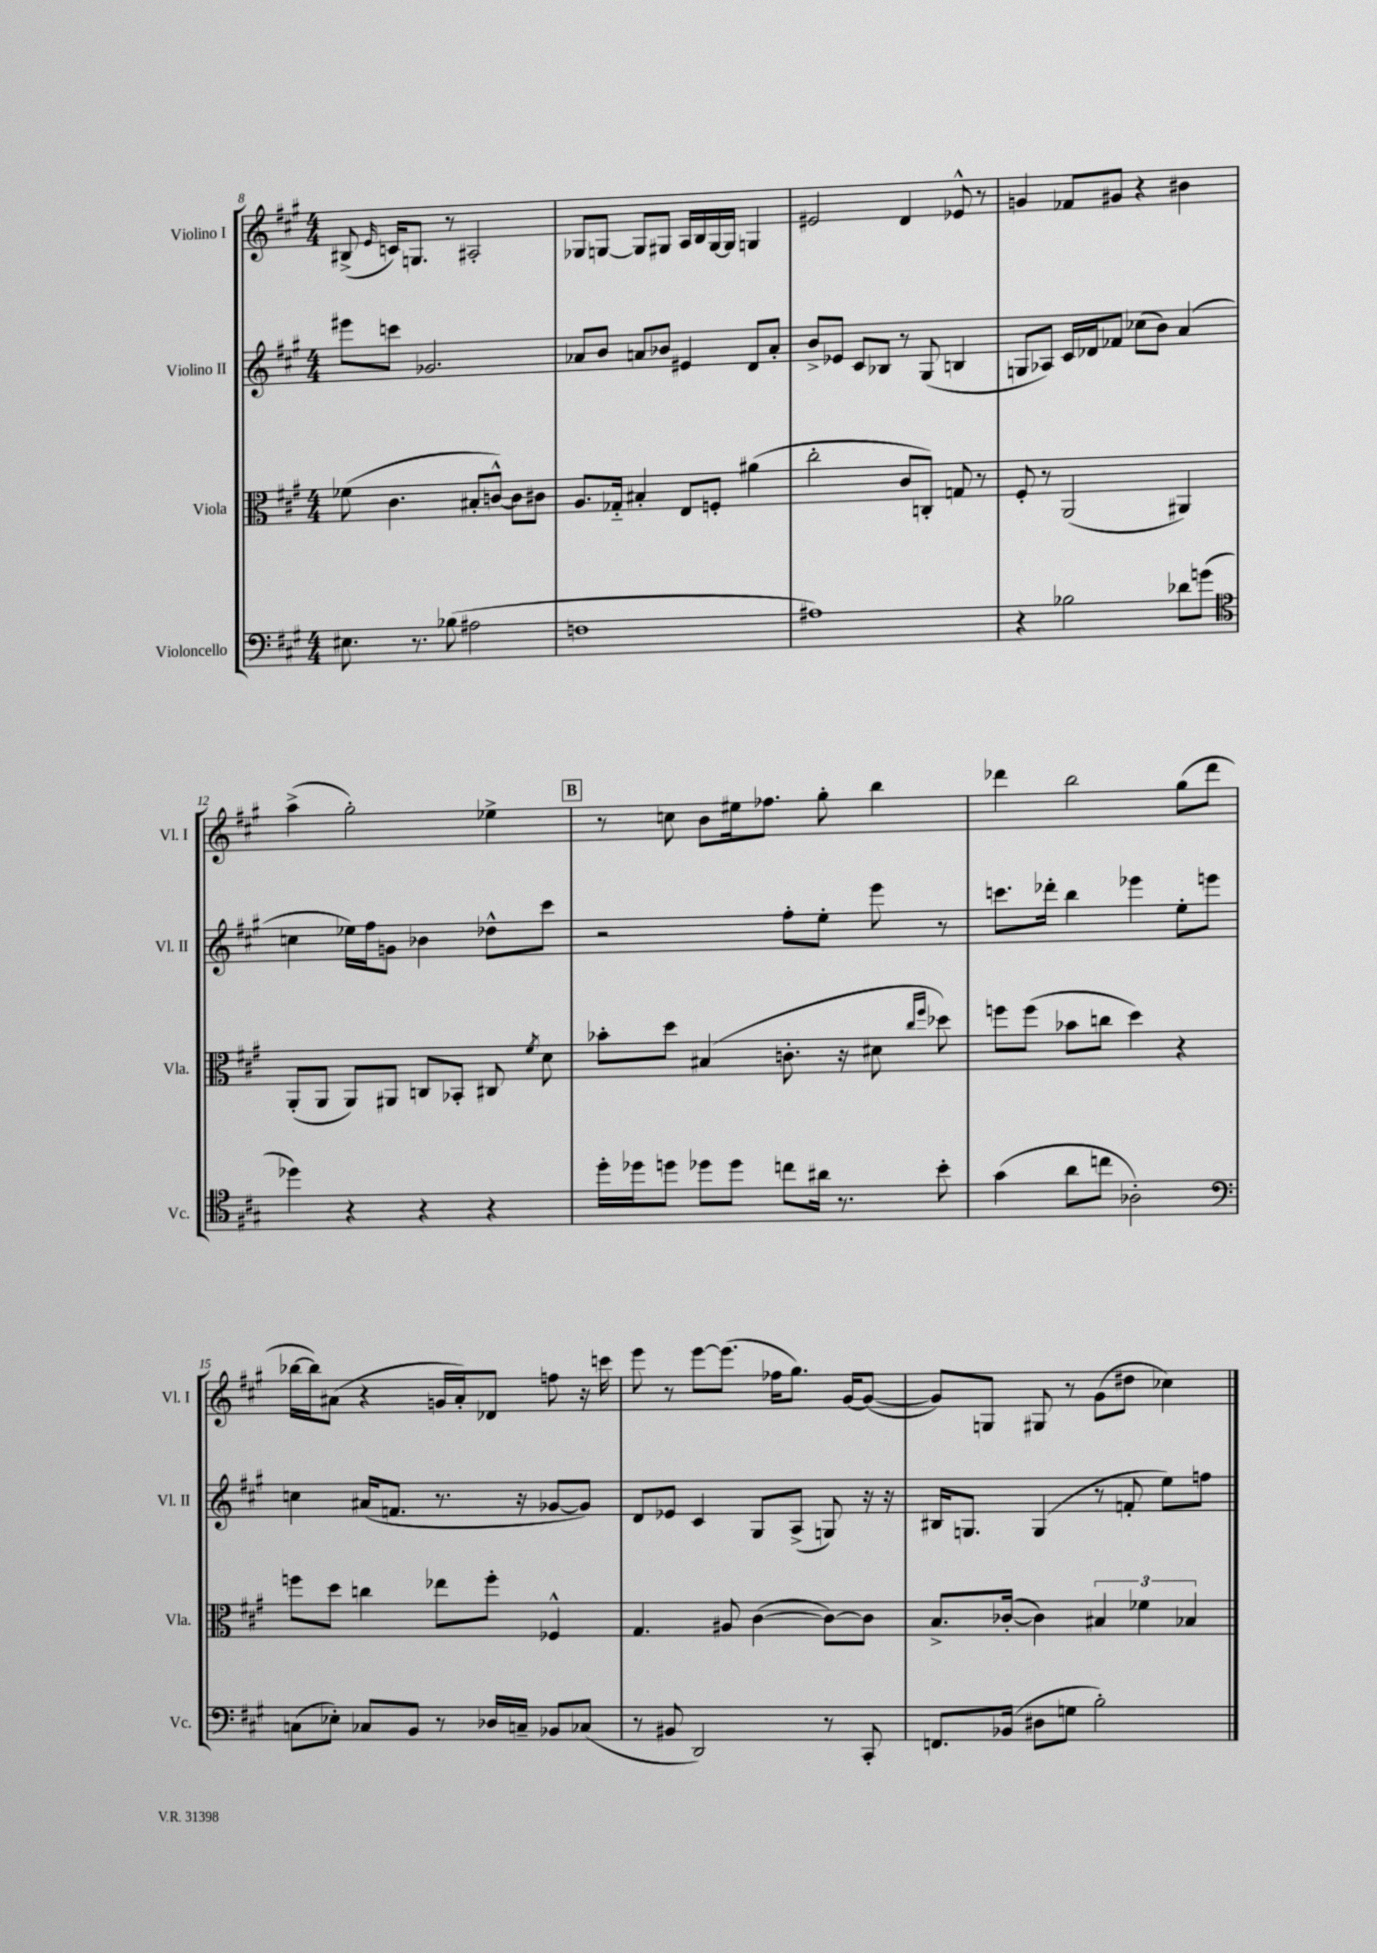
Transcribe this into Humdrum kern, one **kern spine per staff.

**kern	**kern	**kern	**kern
*part4	*part3	*part2	*part1
*staff4	*staff3	*staff2	*staff1
*I"Violoncello	*I"Viola	*I"Violino II	*I"Violino I
*I'Vc.	*I'Vla.	*I'Vl. II	*I'Vl. I
*clefF4	*clefC3	*clefG2	*clefG2
*k[f#c#g#]	*k[f#c#g#]	*k[f#c#g#]	*k[f#c#g#]
*M4/4	*M4/4	*M4/4	*M4/4
=8	=8	=8	=8
8.E#X\	(8f-X\	8eee#X\L	(8B#X^/
.	.	.	16qqe/
.	4.c#\	8cccn\J	16cn/KL)
8.r	.	.	8.Gn/J
.	.	2.g-X/	.
(8B-X\	.	.	8r
2A#X\	8B#X'/L	.	2A#X'/
.	[8cn^^/J)	.	.
.	8c\L]	.	.
.	8c#X\J	.	.
=9	=9	=9	=9
1Fn	8.A/L	8a-X/L	8G-X/L
.	.	8b/J	[8Gn/J
.	16G-X/Jk	.	.
.	4B#X'/	8an/L	8G/L]
.	.	8b-X/J	8G#X/J
.	8E/L	4e#X/	16A/LL
.	.	.	16B/
.	8Fn'/J	.	[16G#/
.	.	.	16G#/JJ]
.	(4a#X\	8d/L	4Gn/
.	.	8a'/J	.
=10	=10	=10	=10
1A#X)	2cc#'\	8b^/L	2e#X/
.	.	8e-X/J	.
.	.	8c#/L	.
.	.	8B-X/J	.
.	8c#/L	8r	4d/
.	8Cn'/J)	(8G#/	.
.	8Gn/	4Bn/	8e-X^^/
.	8r	.	8r
=11	=11	=11	=11
4r	8F#'/	8Gn/L	4gn/
.	8r	8A-X/J)	.
2B-X\	(2AA/	16c#/LL	8f-X/L
.	.	16d-X/J	.
.	.	8f-X/J	8g#X/J
.	.	(8cc-X\L	4r
.	.	8b\J)	.
8d-X\L	4AA#X/)	(4a/	4b#X\
(8gn\J	.	.	.
!!LO:LB:g=z
=12	=12	=12	=12
*clefC4	*	*	*
4dd-X\)	(8AA'/L	4ccn\	(4aa^\
.	8AA/J	.	.
4r	8AA/L)	16ee-X\LL)	2gg#'\)
.	.	16ff#\J	.
.	8AA#X/J	8gn\J	.
4r	8Cn/L	4b-X\	.
.	8BB-X'/J	.	.
4r	8C#X/	8dd-X^^\L	4ee-X^\
.	8qf#/	.	.
.	8d\	8ccc#\J	.
!!LO:REH:place=s1:t=B
=13	=13	=13	=13
16dd'\LL	8b-X'\L	2r	8r
16dd-X\J	.	.	.
8ddn\J	8dd\J	.	8ccn\
8dd-X\L	(4B#X/	.	8b\L
8dd-\J	.	.	16ee#X\k
.	.	.	8.ff-X\J
8ccn\L	8.cn'\	8ff#'\L	.
16a#X\Jk	.	8ee'\J	8gg#'\
8.r	16r	.	.
.	8d#X\	8eee\	4bb\
.	16qqcc#/LL	.	.
.	16qqff#/JJ	.	.
8b'\	8dd-X\)	8r	.
=14	=14	=14	=14
(4g#\	8ffn\L	8.cccn\L	4ddd-X\
.	(8ff\J	.	.
.	.	16ddd-X'\Jk	.
8a\L	8b-X\L	4bb\	2bb\
8ccn\J	8ccn\J	.	.
2A-X'\)	4dd\)	4eee-X\	.
.	4r	8ee'\L	(8gg#\L
.	.	8eeen\J	8ddd-\J
!!LO:LB:g=z
=15	=15	=15	=15
*clefF4	*	*	*
(8Cn\L	8ffn\L	4ccn\	[16bb-X\LL
.	.	.	16bb-\J])
8E-X'\J)	8dd\J	.	(8a#X\J
8C-X/L	4ccn\	(16a#X/KL	4r
.	.	8.fn/J	.
8BB/J	.	.	.
8r	8ee-X\L	8.r	16gn/LL
.	.	.	16a#'/J)
16D-X/LL	8ff'\J	.	8d-X/J
16Cn~/JJ	.	16r	.
8BB-X/L	4F-X^^/	[8g-X/L	8ffn\
(8C-X/J	.	8g-/J])	16r
.	.	.	16cccn\
=16	=16	=16	=16
8r	4.G#/	8d/L	8eee\
8BB#X/	.	8e-X/J	8r
2DD/)	.	4c#/	[8eee\L
.	8A#X/	.	(8.eee\J]
.	([4c#\	8G#/L	.
.	.	.	16ff-X\KL
.	.	(8A^/J	8.gg#\J)
8r	8c#\L_)	8Gn/)	.
.	.	.	[16g#/KL
8CC#'/	8c#\J]	16r	(8g#/J_
.	.	16r	.
=17	=17	=17	=17
8.FFn/L	8.B^/L	16B#X/KL	8g#/L])
.	.	8.Gn/J	.
.	.	.	8Gn/J
(16BB-X/Jk	([16c-X'/Jk	.	.
8D#X\L	4c-\])	(4G/	8G#X/
8Gn\J	.	.	8r
2B'\)	6B#X/	8r	(8g#\L
.	.	8fn'/	8dd#X\J
.	6f-X\	.	.
.	.	8ee\L)	4cc-X\)
.	6B-X/	.	.
.	.	8ffn\J	.
==	==	==	==
*-	*-	*-	*-
